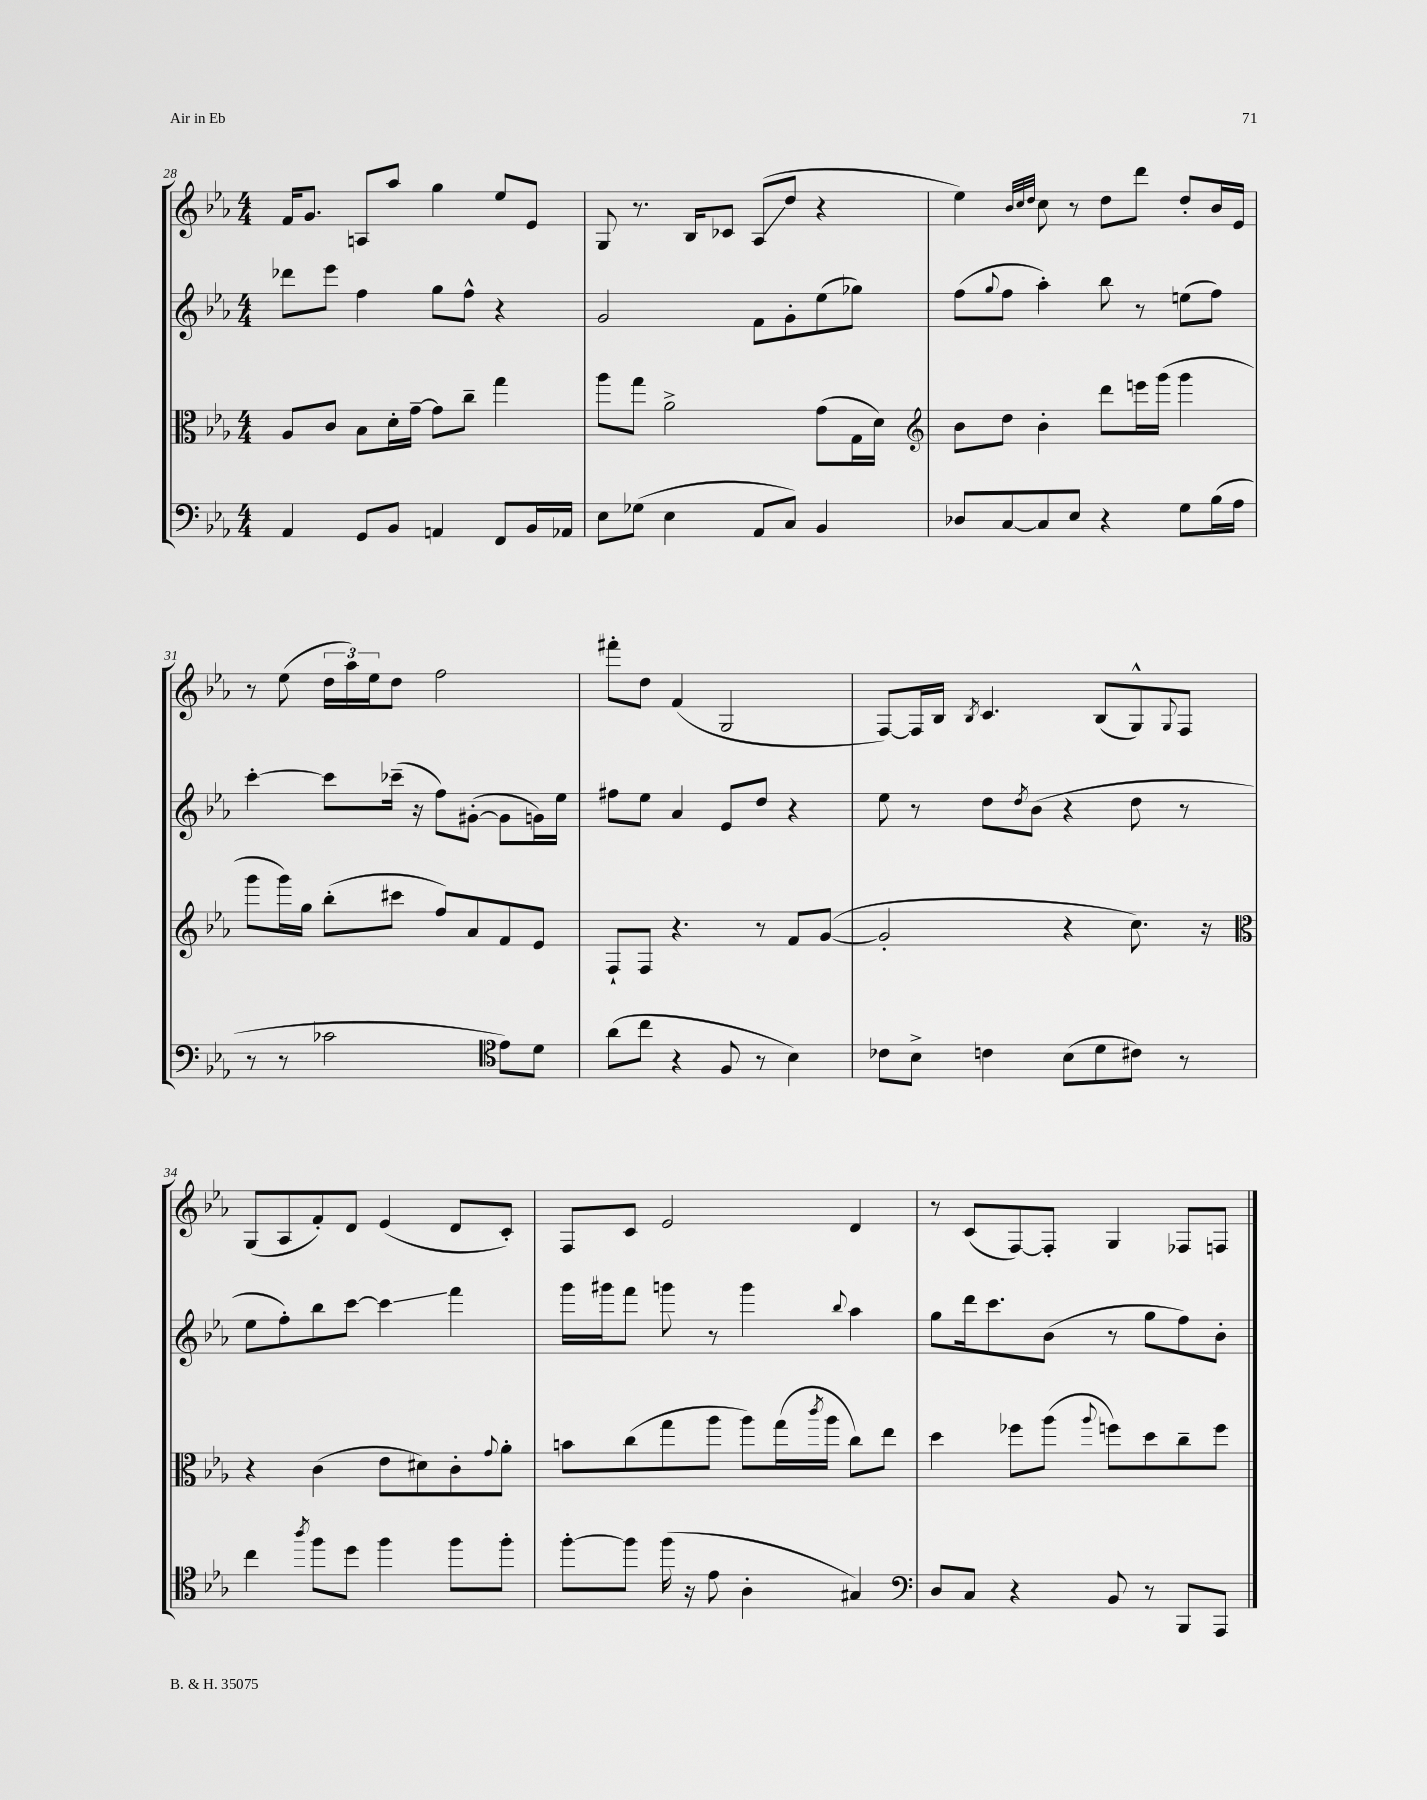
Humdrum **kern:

**kern	**kern	**kern	**kern
*staff4	*staff3	*staff2	*staff1
*clefF4	*clefC3	*clefG2	*clefG2
*k[b-e-a-]	*k[b-e-a-]	*k[b-e-a-]	*k[b-e-a-]
*M4/4	*M4/4	*M4/4	*M4/4
4AA-/	8A-/L	8ddd-\L	16f/LK
.	.	.	8.g/J
.	8c/J	8eee-\J	.
8GG/L	8B-\L	4ff\	8A/L
8BB-/J	16d'\L	.	8aa-/J
.	[16g~\JJ	.	.
4AA/	8g\]L	8gg\L	4gg\
.	8cc~\J	8ff^^\J	.
8FF/L	4gg\	4r	8ee-/L
16BB-/L	.	.	8e-/J
16AA-/JJ	.	.	.
=	=	=	=
8E-\L	8aa-\L	2g/	8G/
(8G-\J	8gg\J	.	8.r
4E-\	2a-^\	.	.
.	.	.	16B-/LK
.	.	.	8c-/J
8AA-/L	.	8f\L	(8A-/L
8C/J)	.	8g'\	8dd/J
4BB-/	(8g\L	(8ee-\	4r
.	16G\L	8gg-\J)	.
.	16d\JJ)	.	.
=	=	=	=
*	*clefG2	*	*
8D-/L	8b-\L	(8ff\L	4ee-\)
.	.	8qqgg/	.
[8C/	8dd\J	8ff\J	.
.	.	.	32qqb-/LLL
.	.	.	32qqcc/
.	.	.	32qqdd/JJJ
8C/]	4b-'\	4aa-'\)	8cc\
8E-/J	.	.	8r
4r	8ddd\L	8bb-\	8dd\L
.	16eee\L	8r	8ddd\J
.	(16ggg\JJ	.	.
8G\L	4ggg\	(8ee\L	8dd'/L
(16B-\L	.	8ff\J)	16b-/L
16A-\JJ	.	.	16e-/JJ
=	=	=	=
8r	8ggg\L	[4ccc'\	8r
8r	16ggg\L)	.	(8ee-\
.	16gg\JJ	.	.
2c-\	(8bb-'\L	8ccc\]L	24dd\LL
.	.	.	24aa-\)
.	.	.	24ee-\J
.	8ccc#\J	(16ccc-~\Jk	8dd\J
.	.	16r	.
.	8ff/L)	8ff\L)	2ff\
.	8a-/	([8g#'\J	.
*clefC4	*	*	*
8e-\L)	8f/	8g#\]L	.
8d\J	8e-/J	16g\L)	.
.	.	16ee-\JJ	.
=	=	=	=
(8a-\L	8F`/L	8ff#\L	8fff#'\L
8cc\J	8F/J	8ee-\J	8dd\J
4r	4.r	4a-/	(4f/
8F/	.	8e-/L	2G/
8r	8r	8dd/J	.
4B-\)	8f/L	4r	.
.	([8g/J	.	.
=	=	=	=
8c-\L	2g'/]	8ee-\	[8F/L)
8B-^\J	.	8r	16F/]L
.	.	.	16B-/JJ
.	.	.	8qB-/
4c\	.	8dd\L	4.c/
.	.	8qdd/	.
.	.	(8b-\J	.
(8B-\L	4r	4r	.
8d\	.	.	(8B-/L
8c#\J)	8.cc\)	8dd\	8G^^/)
.	.	.	8qqG/
8r	.	8r	8F/J
.	16r	.	.
=	=	=	=
*	*clefC3	*	*
4cc\	4r	8ee-\L	(8G/L
.	.	8ff'\)	8A-/
8qaa-/	.	.	.
8ff\L	(4c\	8bb-\	8f'/)
8dd\J	.	[8ccc\J	8d/J
4ff\	8e-\L	4ccc\]	(4e-/
.	8d#\)	.	.
8ff\L	8c'\	4fff\	8d/L
.	8qqg/	.	.
8ff'\J	8a-'\J	.	8c'/J)
=	=	=	=
[8ff'\L	8b\L	16ggg\LL	8F/L
.	.	16ggg#\J	.
8ff\]J	(8cc\	8fff\J	8c/J
(16ff\	8gg\	8ggg\	2e-/
16r	.	.	.
8e-\	8aa-\J	8r	.
4A-'\	8aa-\L)	4ggg\	.
.	(16gg\L	.	.
.	8qccc/	.	.
.	16aa-\JJ	.	.
.	.	8qqbb-/	.
4G#/)	8cc\L)	4aa-\	4d/
.	8ee-\J	.	.
=	=	=	=
*clefF4	*	*	*
8D/L	4dd\	8gg\L	8r
8C/J	.	16ddd\k	(8c/L
.	.	8.ccc\	.
4r	8ff-\L	.	[8F/)
.	(8aa-\J	(8b-\J	8F'/]J
.	8qqaa-/	.	.
8BB-/	8ff\L)	8r	4G/
8r	8dd\	8gg\L	.
8BBB-/L	8cc~\	8ff\)	8F-/L
8AAA-/J	8ff\J	8b-'\J	8F/J
==	==	==	==
*-	*-	*-	*-
